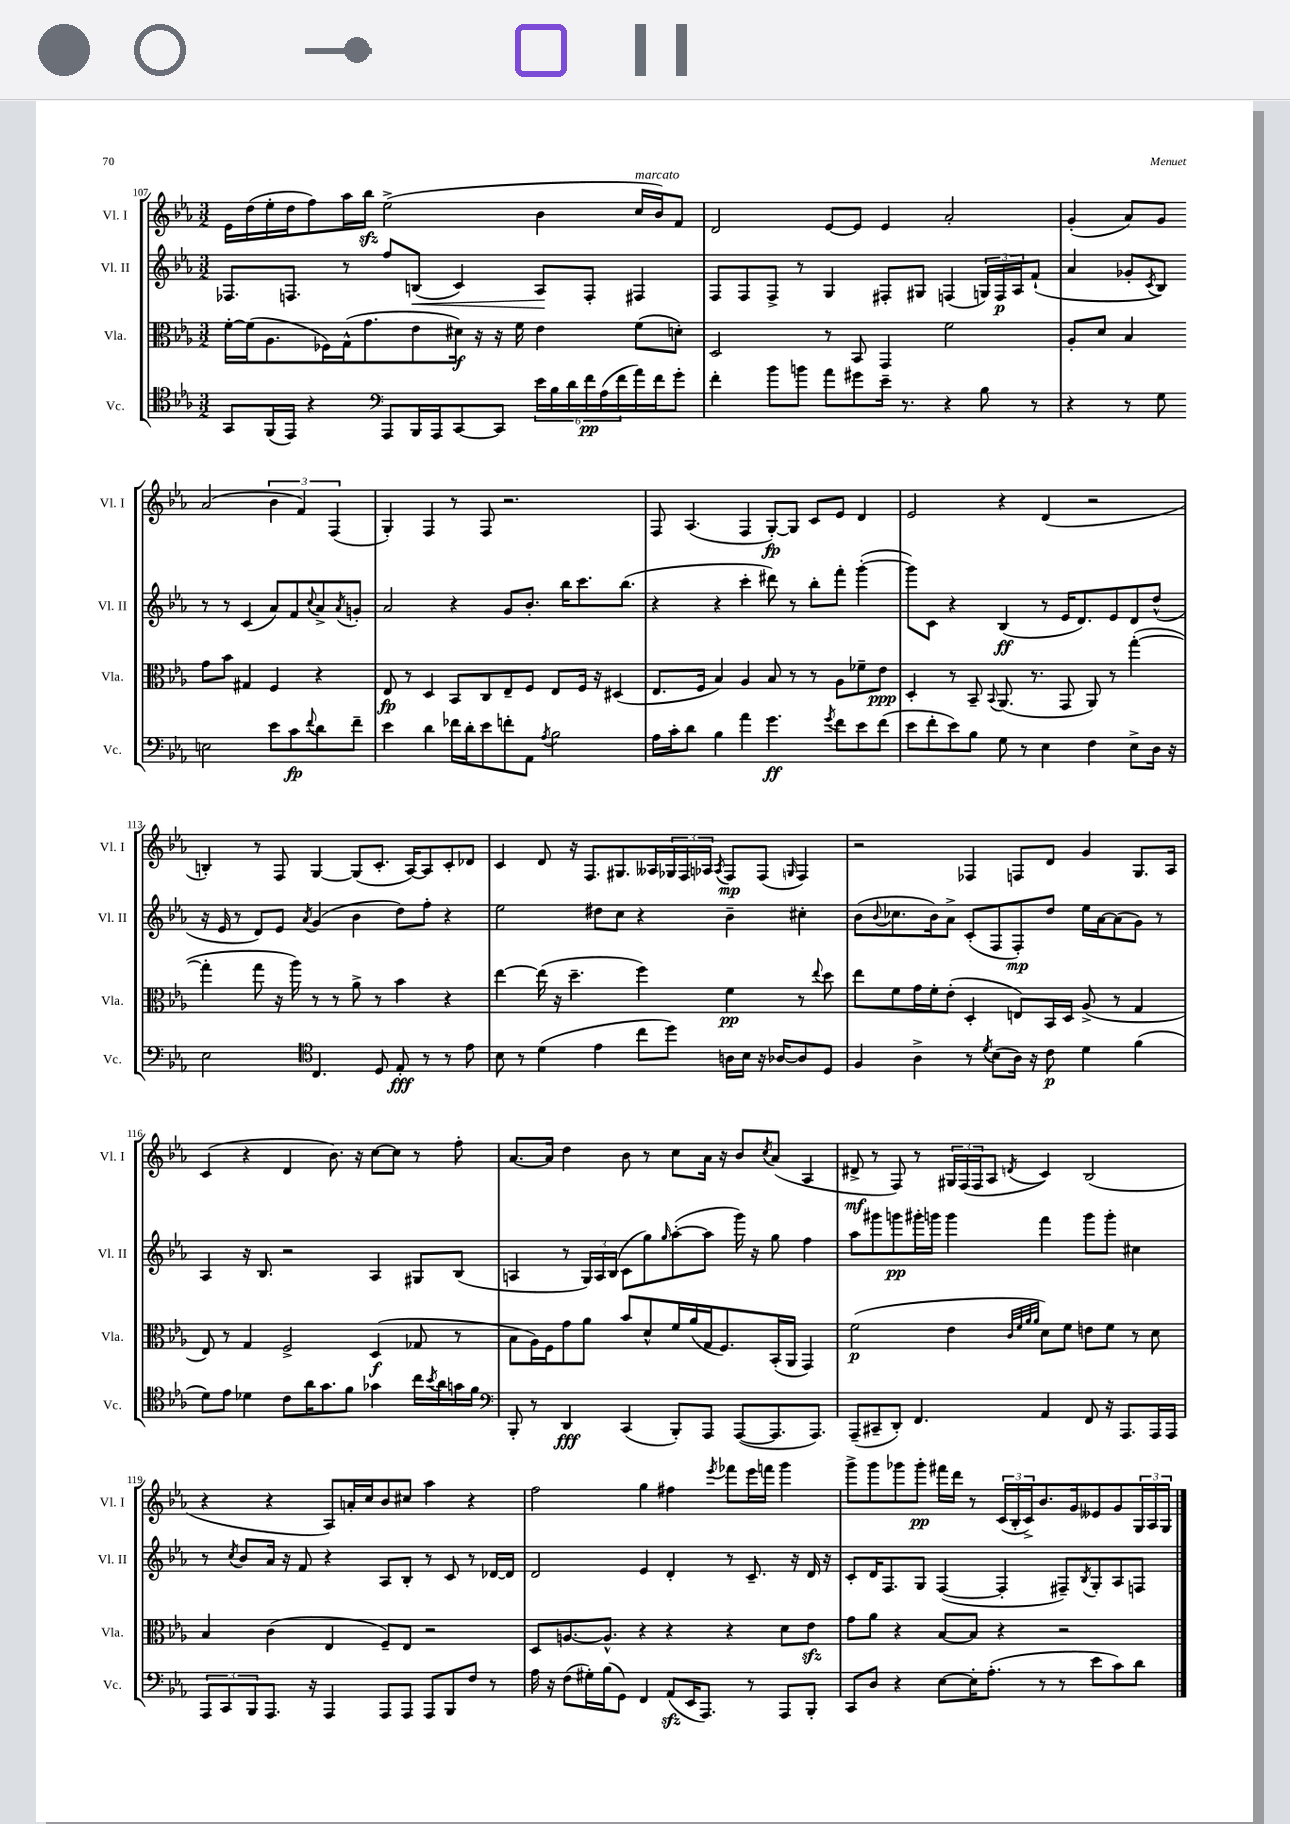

**kern	**dynam	**kern	**dynam	**kern	**dynam	**kern	**dynam
*part4	*part4	*part3	*part3	*part2	*part2	*part1	*part1
*staff4	*staff4	*staff3	*staff3	*staff2	*staff2	*staff1	*staff1
*I"Vc.	*	*I"Vla.	*	*I"Vl. II	*	*I"Vl. I	*
*I'Vc.	*	*I'Vla.	*	*I'Vl. II	*	*I'Vl. I	*
*clefC4	*	*clefC3	*	*clefG2	*	*clefG2	*
*k[b-e-a-]	*	*k[b-e-a-]	*	*k[b-e-a-]	*	*k[b-e-a-]	*
*M3/2	*	*M3/2	*	*M3/2	*	*M3/2	*
=107	=107	=107	=107	=107	=107	=107	=107
8GG/L	.	[16f'\LL	.	8.F-X/L	.	16e-\LL	.
.	.	(16f\J]	.	.	.	(16dd\	.
(16FF/L	.	8.A-\	.	.	.	16ee-'\	.
16EE-/JJ)	.	.	.	8.Fn/J	.	16dd\J	.
4r	.	.	.	.	.	8ff\)	.
.	.	16F-X\L)	.	.	.	.	.
.	.	(16G^^\J	.	8r	.	16aa-\L	.
.	.	8.g\	.	.	.	16bb-zz\JJ	.
*clefF4	*	*	*	*	*	*	*
8AAA-/L	.	.	.	8ff/L	.	(2ee-^\	.
!	!	!	!	!	!LO:HP:b	!	!
16BBB-/L	.	8e-\	.	(8Bn/J	<	.	.
16AAA-/J	.	.	.	.	.	.	.
[8CC/	.	16d#X\Jk)	f	4c/)	.	.	.
.	.	16r	.	.	.	.	.
8CC/J]	.	16r	.	.	.	.	.
.	.	16f\	.	.	.	.	.
24e-\LL	.	4e-\	.	8A-/L	.	4b-\	.
24B-\	.	.	.	.	.	.	.
24d\	.	.	.	.	.	.	.
24f\	pp	.	.	8F'/J	[	.	.
(24A-\	.	.	.	.	.	.	.
24f\	.	.	.	.	.	.	.
!	!	!	!	!	!	!LO:TX:a:i:t=marcato	!
16a-\)	.	(8f\L	.	4F#X/	.	16cc/LL	.
16f\J	.	.	.	.	.	16b-/J)	.
8g'\J	.	8dn'\J)	.	.	.	8f/J	.
=108	=108	=108	=108	=108	=108	=108	=108
4f'\	.	2D/	.	8F/L	.	2d/	.
.	.	.	.	8F/	.	.	.
8b-\L	.	.	.	8F^/J	.	.	.
8bn\J	.	.	.	8r	.	.	.
8a-\L	.	8r	.	4G/	.	[8e-/L	.
8g#X\	.	8BB-/	.	.	.	8e-/J]	.
16e-~\Jk	.	4GG/	.	8F#X'/L	.	4e-/	.
8.r	.	.	.	.	.	.	.
.	.	.	.	8G#X/J	.	.	.
4r	.	2f\	.	(4Fn/	.	2a-'/	.
8B-\	.	.	.	24Gn/LL)	.	.	.
.	.	.	.	24F/	p	.	.
.	.	.	.	24A-/J	.	.	.
8r	.	.	.	(8f`/J	.	.	.
=109	=109	=109	=109	=109	=109	=109	=109
4r	.	8A-'/L	.	4a-/	.	(4g'/	.
.	.	8d/J	.	.	.	.	.
8r	.	4B-/	.	8g-X'/L	.	8a-/L)	.
.	.	.	.	8qc/	.	.	.
8G\	.	.	.	8B-/J)	.	8g/J	.
2En\	.	8g\L	.	8r	.	(2a-/	.
.	.	8b-\J	.	8r	.	.	.
.	.	4G#X/	.	(4c/	.	.	.
8e-\L	.	4F/	.	8a-/L)	.	6b-\	.
8c\	fp	.	.	8f/	.	.	.
.	.	.	.	.	.	6f/)	.
8qqf/	.	.	.	8qqcc/	.	.	.
8d\	.	4r	.	8a-^/	.	.	.
.	.	.	.	.	.	(6F/	.
.	.	.	.	8qa-/	.	.	.
8f~\J	.	.	.	8gn'/J	.	.	.
!!LO:LB:g=z
=110	=110	=110	=110	=110	=110	=110	=110
4e-\	.	8E-/	fp	2a-/	.	4G'/)	.
.	.	8r	.	.	.	.	.
4d\	.	4D/	.	.	.	4F/	.
16f-X\LL	.	8BB-/L	.	4r	.	8r	.
16d'\J	.	.	.	.	.	.	.
8e-\	.	8C/	.	.	.	8F/	.
8fn'\	.	8E-~/	.	8g/L	.	2.r	.
8AA-\J	.	8F/J	.	8.b-'/J	.	.	.
8qA-/	.	.	.	.	.	.	.
2B-\	.	8E-/L	.	.	.	.	.
.	.	.	.	16bb-\KL	.	.	.
.	.	16F/Jk	.	8.ccc\	.	.	.
.	.	16r	.	.	.	.	.
.	.	(4D#X/	.	.	.	.	.
.	.	.	.	(8.bb-\J	.	.	.
=111	=111	=111	=111	=111	=111	=111	=111
16A-\LL	.	8.E-/L	.	4r	.	8F/	.
16c'\J	.	.	.	.	.	.	.
8d\J	.	.	.	.	.	(4.A-/	.
.	.	16F/Jk	.	.	.	.	.
4B-\	.	4B-/)	.	4r	.	.	.
4a-\	.	4A-/	.	4ccc'\	.	4F/	.
4.g\	ff	8B-/	.	8ddd#X\)	.	[8G'/L)	fp
.	.	8r	.	8r	.	8G/J]	.
.	.	8r	.	8bb-'\L	.	8c/L	.
8qg/	.	.	.	.	.	.	.
8f\L	.	8A-\L	.	8fff'\J	.	8e-/J	.
8e-\	.	8f-X~\	.	([4ggg'\	.	4d/	.
(8f\J	.	8e-\J	ppp	.	.	.	.
=112	=112	=112	=112	=112	=112	=112	=112
8e-\L	.	4D'/	.	8ggg\L])	.	2e-/	.
8f'\	.	.	.	8c\J	.	.	.
8e-\)	.	8r	.	4r	.	.	.
8B-\J	.	8BB-~/	.	.	.	.	.
.	.	8qqBB-/	.	.	.	.	.
8G\	.	(8.AA-/	.	(4B-/	ff	4r	.
8r	.	.	.	.	.	.	.
.	.	8.r	.	.	.	.	.
4E-\	.	.	.	8r	.	(4d/	.
.	.	8GG/	.	16e-/KL	.	.	.
.	.	.	.	8.d/)	.	.	.
4F\	.	8AA-/)	.	.	.	2r	.
.	.	8r	.	8e-/	.	.	.
8E-^\L	.	([4gg'\	.	8d/	.	.	.
16D\Jk	.	.	.	(8dd^^/J	.	.	.
16r	.	.	.	.	.	.	.
!!LO:LB:g=z
=113	=113	=113	=113	=113	=113	=113	=113
2E-\	.	4gg'\]	.	16r	.	4Bn'/)	.
.	.	.	.	16e-/	.	.	.
.	.	.	.	8r	.	.	.
.	.	8gg\	.	8d/L)	.	8r	.
.	.	16r	.	8e-/J	.	8F/	.
.	.	16aa-\)	.	.	.	.	.
*clefC4	*	*	*	*	*	*	*
.	.	.	.	8qa-/	.	.	.
4.C/	.	8r	.	(4g/	.	[4G/	.
.	.	8r	.	.	.	.	.
.	.	8a-^\	.	4b-\	.	(8G/L]	.
8D/	.	8r	.	.	.	8.c'/J	.
8E-'/	fff	4b-\	.	8dd\L)	.	.	.
.	.	.	.	.	.	[16A-/KL)	.
8r	.	.	.	8ff'\J	.	8A-/]	.
8r	.	4r	.	4r	.	8c'/	.
8e-\	.	.	.	.	.	8d-X/J	.
=114	=114	=114	=114	=114	=114	=114	=114
8B-\	.	[4ee-\	.	2ee-\	.	4c/	.
8r	.	.	.	.	.	.	.
(4d\	.	(16ee-\]	.	.	.	8d/	.
.	.	16r	.	.	.	.	.
.	.	4.dd~\	.	.	.	16r	.
.	.	.	.	.	.	8.F/L	.
4e-\	.	.	.	8dd#X\L	.	.	.
.	.	.	.	8cc\J	.	8.G#X/	.
8cc\L	.	4ff\)	.	4r	.	.	.
.	.	.	.	.	.	16A--X/L	.
8dd\J)	.	.	.	.	.	24G-X/	.
.	.	.	.	.	.	24F/	.
.	.	.	.	.	.	24A-X/JJ	.
.	.	.	.	.	.	8qA-/	.
16An\LL	.	4f\	pp	4b-~\	.	8F/L	mp
16B-\JJ	.	.	.	.	.	.	.
16r	.	.	.	.	.	(8F/J	.
[16A-X/KL	.	.	.	.	.	.	.
.	.	.	.	.	.	16qqGn/	.
8A-/]	.	8r	.	4cc#X'\	.	4F/)	.
.	.	8qqee-/	.	.	.	.	.
8D/J	.	8dd\	.	.	.	.	.
=115	=115	=115	=115	=115	=115	=115	=115
4F/	.	8ee-\L	.	(8b-\L	.	2r	.
.	.	.	.	8qqb-/	.	.	.
.	.	8f\	.	8.cc-X\	.	.	.
4A-^\	.	16g\L	.	.	.	.	.
.	.	16f'\J	.	16b-\k)	.	.	.
.	.	(8e-'\J	.	8a-^\J	.	.	.
8r	.	4D'/	.	(8c'/L	.	4F-X/	.
8qd/	.	.	.	.	.	.	.
(8B-\L	.	.	.	8F/	.	.	.
16A-\Jk)	.	8En/L)	.	8F'/)	mp	8Fn/L	.
16r	.	.	.	.	.	.	.
8c\	p	16BB-/L	.	8dd/J	.	8d/J	.
.	.	16D/JJ	.	.	.	.	.
4d\	.	(8A-^/	.	16ee-\LL	.	4g/	.
.	.	.	.	[16a-\J	.	.	.
.	.	8r	.	(8a-\]	.	.	.
(4f\	.	4G/	.	8g\J)	.	8.G/L	.
.	.	.	.	8r	.	.	.
.	.	.	.	.	.	16A-/Jk	.
!!LO:LB:g=z
=116	=116	=116	=116	=116	=116	=116	=116
8d\L)	.	8E-/)	.	4A-/	.	(4c/	.
8e-\J	.	8r	.	.	.	.	.
4d-X\	.	4G/	.	16r	.	4r	.
.	.	.	.	8.B-/	.	.	.
8c\L	.	2F^/	.	2r	.	4d/	.
16a-\K	.	.	.	.	.	.	.
8.g\	.	.	.	.	.	.	.
.	.	.	.	.	.	8.b-\)	.
8f\J	.	.	.	.	.	.	.
.	.	.	.	.	.	16r	.
4g-X\	.	(4D/	f	4A-/	.	[8cc\L	.
.	.	.	.	.	.	8cc\J]	.
16cc\LL	.	8G-X/	.	8G#X/L	.	8r	.
8qb-/	.	.	.	.	.	.	.
16a-\	.	.	.	.	.	.	.
16gn\	.	8r	.	(8B-/J	.	8ff'\	.
16f\JJ	.	.	.	.	.	.	.
=117	=117	=117	=117	=117	=117	=117	=117
*clefF4	*	*	*	*	*	*	*
8BBB-'/	.	8B-\L	.	4An/	.	[8.a-/L	.
8r	.	16A-\L)	.	.	.	.	.
.	.	16F\J	.	.	.	16a-/Jk]	.
4DD/	fff	8g\	.	8r	.	4dd\	.
.	.	8a-\J	.	24G/LL)	.	.	.
.	.	.	.	24A/	.	.	.
.	.	.	.	(24B-/JJ	.	.	.
(4CC/	.	8b-/L	.	8c\L	.	8b-\	.
.	.	8d^^/	.	8gg\)	.	8r	.
.	.	.	.	16qqgg/	.	.	.
8BBB-'/L)	.	16f/L	.	([8aa-'\	.	8cc\L	.
.	.	(16a-/	.	.	.	.	.
8AAA-/J	.	16G/J	.	8aa-\J]	.	16a-\Jk	.
.	.	8.F/)	.	.	.	16r	.
([8AAA-/L	.	.	.	16ggg\)	.	8b-/L	.
.	.	.	.	16r	.	.	.
.	.	.	.	.	.	8qcc/	.
8.AAA-/]	.	(16BB-'/L	.	8gg\	.	(8a-/J	.
.	.	16AA-/JJ	.	.	.	.	.
.	.	4GG/)	.	4ff\	.	4A-/	.
8.AAA-/J)	.	.	.	.	.	.	.
=118	=118	=118	=118	=118	=118	=118	=118
(8AAA-~/L	.	(2f\	p	8aa-\L	.	8d#X^/	mf
8CC#X~/	.	.	.	8ggg#X\	.	8r	.
8DD'/J)	.	.	.	8gggn\	pp	8F/)	.
4.FF/	.	.	.	16ggg#X'\L	.	8r	.
.	.	.	.	16gggn\JJ	.	.	.
.	.	4e-\	.	4ggg\	.	24G#X/LL	.
.	.	.	.	.	.	(24F/	.
.	.	.	.	.	.	24F/J	.
.	.	.	.	.	.	8A-/J	.
.	.	32qqc/LLL	.	.	.	.	.
.	.	32qqf/	.	.	.	.	.
.	.	32qqa-/	.	.	.	.	.
.	.	32qqa-/JJJ	.	.	.	8qdn/	.
4AA-/	.	8d\L)	.	4fff\	.	4c/)	.
.	.	8f\J	.	.	.	.	.
8FF/	.	8en\L	.	8ggg\L	.	(2B-/	.
16r	.	8f\J	.	8ggg'\J	.	.	.
8.AAA-/L	.	.	.	.	.	.	.
.	.	8r	.	4cc#X\	.	.	.
16AAA-/L	.	8d\	.	.	.	.	.
16AAA-/JJ	.	.	.	.	.	.	.
!!LO:LB:g=z
=119	=119	=119	=119	=119	=119	=119	=119
12AAA-/L	.	4B-/	.	8r	.	4r	.
12CC/	.	.	.	.	.	.	.
.	.	.	.	8qcc/	.	.	.
.	.	.	.	8b-/L	.	.	.
12BBB-/	.	.	.	.	.	.	.
8.AAA-/J	.	(4c\	.	16a-/Jk	.	4r	.
.	.	.	.	16r	.	.	.
.	.	.	.	8f/	.	.	.
16r	.	.	.	.	.	.	.
4AAA-/	.	4E-/	.	4r	.	8A-/L)	.
.	.	.	.	.	.	16an'/L	.
.	.	.	.	.	.	16cc/J	.
8AAA-/L	.	8F~/L)	.	8A-/L	.	8b-/	.
8AAA-/J	.	8E-/J	.	8B-'/J	.	8cc#X/J	.
8AAA-/L	.	2r	.	8r	.	4aa-\	.
8BBB-/	.	.	.	8c/	.	.	.
8F/J	.	.	.	8r	.	4r	.
8r	.	.	.	[16d-X/LL	.	.	.
.	.	.	.	16d-/JJ]	.	.	.
=120	=120	=120	=120	=120	=120	=120	=120
16A-\	.	8D/L	.	2d/	.	2ff\	.
16r	.	.	.	.	.	.	.
(8F\L	.	[8.An/	.	.	.	.	.
16G#X'\L)	.	.	.	.	.	.	.
(16B-\J	.	8.A^^/J]	.	.	.	.	.
8GG\J)	.	.	.	.	.	.	.
4FF/	.	4r	.	4e-/	.	4gg\	.
(8AA-zz/L	.	4r	.	4d'/	.	4ff#X\	.
16EE-/K	.	.	.	.	.	.	.
8.AAA-/J)	.	.	.	.	.	.	.
.	.	.	.	.	.	8qeee-/	.
.	.	4r	.	8r	.	8fff-X\L	.
8r	.	.	.	8.c~/	.	16eee-\L	.
.	.	.	.	.	.	16fffn\JJ	.
8AAA-/L	.	8d\L	.	.	.	4ggg\	.
.	.	.	.	16r	.	.	.
8BBB-'/J	.	8e-zz\J	.	16d/	.	.	.
.	.	.	.	16r	.	.	.
=121	=121	=121	=121	=121	=121	=121	=121
8CC/L	.	8g\L	.	8c'/L	.	8ggg^\L	.
8D/J	.	8a-\J	.	16d/K	.	8ggg\	.
.	.	.	.	8.F/	.	.	.
4r	.	4r	.	.	.	8ggg-X\	.
.	.	.	.	8G/J	.	8ggg-'\J	pp
[8E-\L	.	[8B-/L	.	([4F/	.	16fff#X\LL	.
.	.	.	.	.	.	16ddd\JJ	.
16E-'\K]	.	8B-/J]	.	.	.	8r	.
(8.A-'\J	.	.	.	.	.	.	.
.	.	4r	.	4F'/]	.	(24c/LL	.
.	.	.	.	.	.	24B-'/	.
.	.	.	.	.	.	24c^/J)	.
8r	.	.	.	.	.	8.b-/	.
8r	.	2r	.	8F#X~/L)	.	.	.
.	.	.	.	.	.	16g/k	.
.	.	.	.	8qB-/	.	.	.
8e-\L	.	.	.	8G'/	.	8e--X/	.
8c\)	.	.	.	8A-/	.	8g/	.
8d\J	.	.	.	8Fn/J	.	24G/L	.
.	.	.	.	.	.	24A-/	.
.	.	.	.	.	.	24G/JJ	.
==	==	==	==	==	==	==	==
*-	*-	*-	*-	*-	*-	*-	*-
